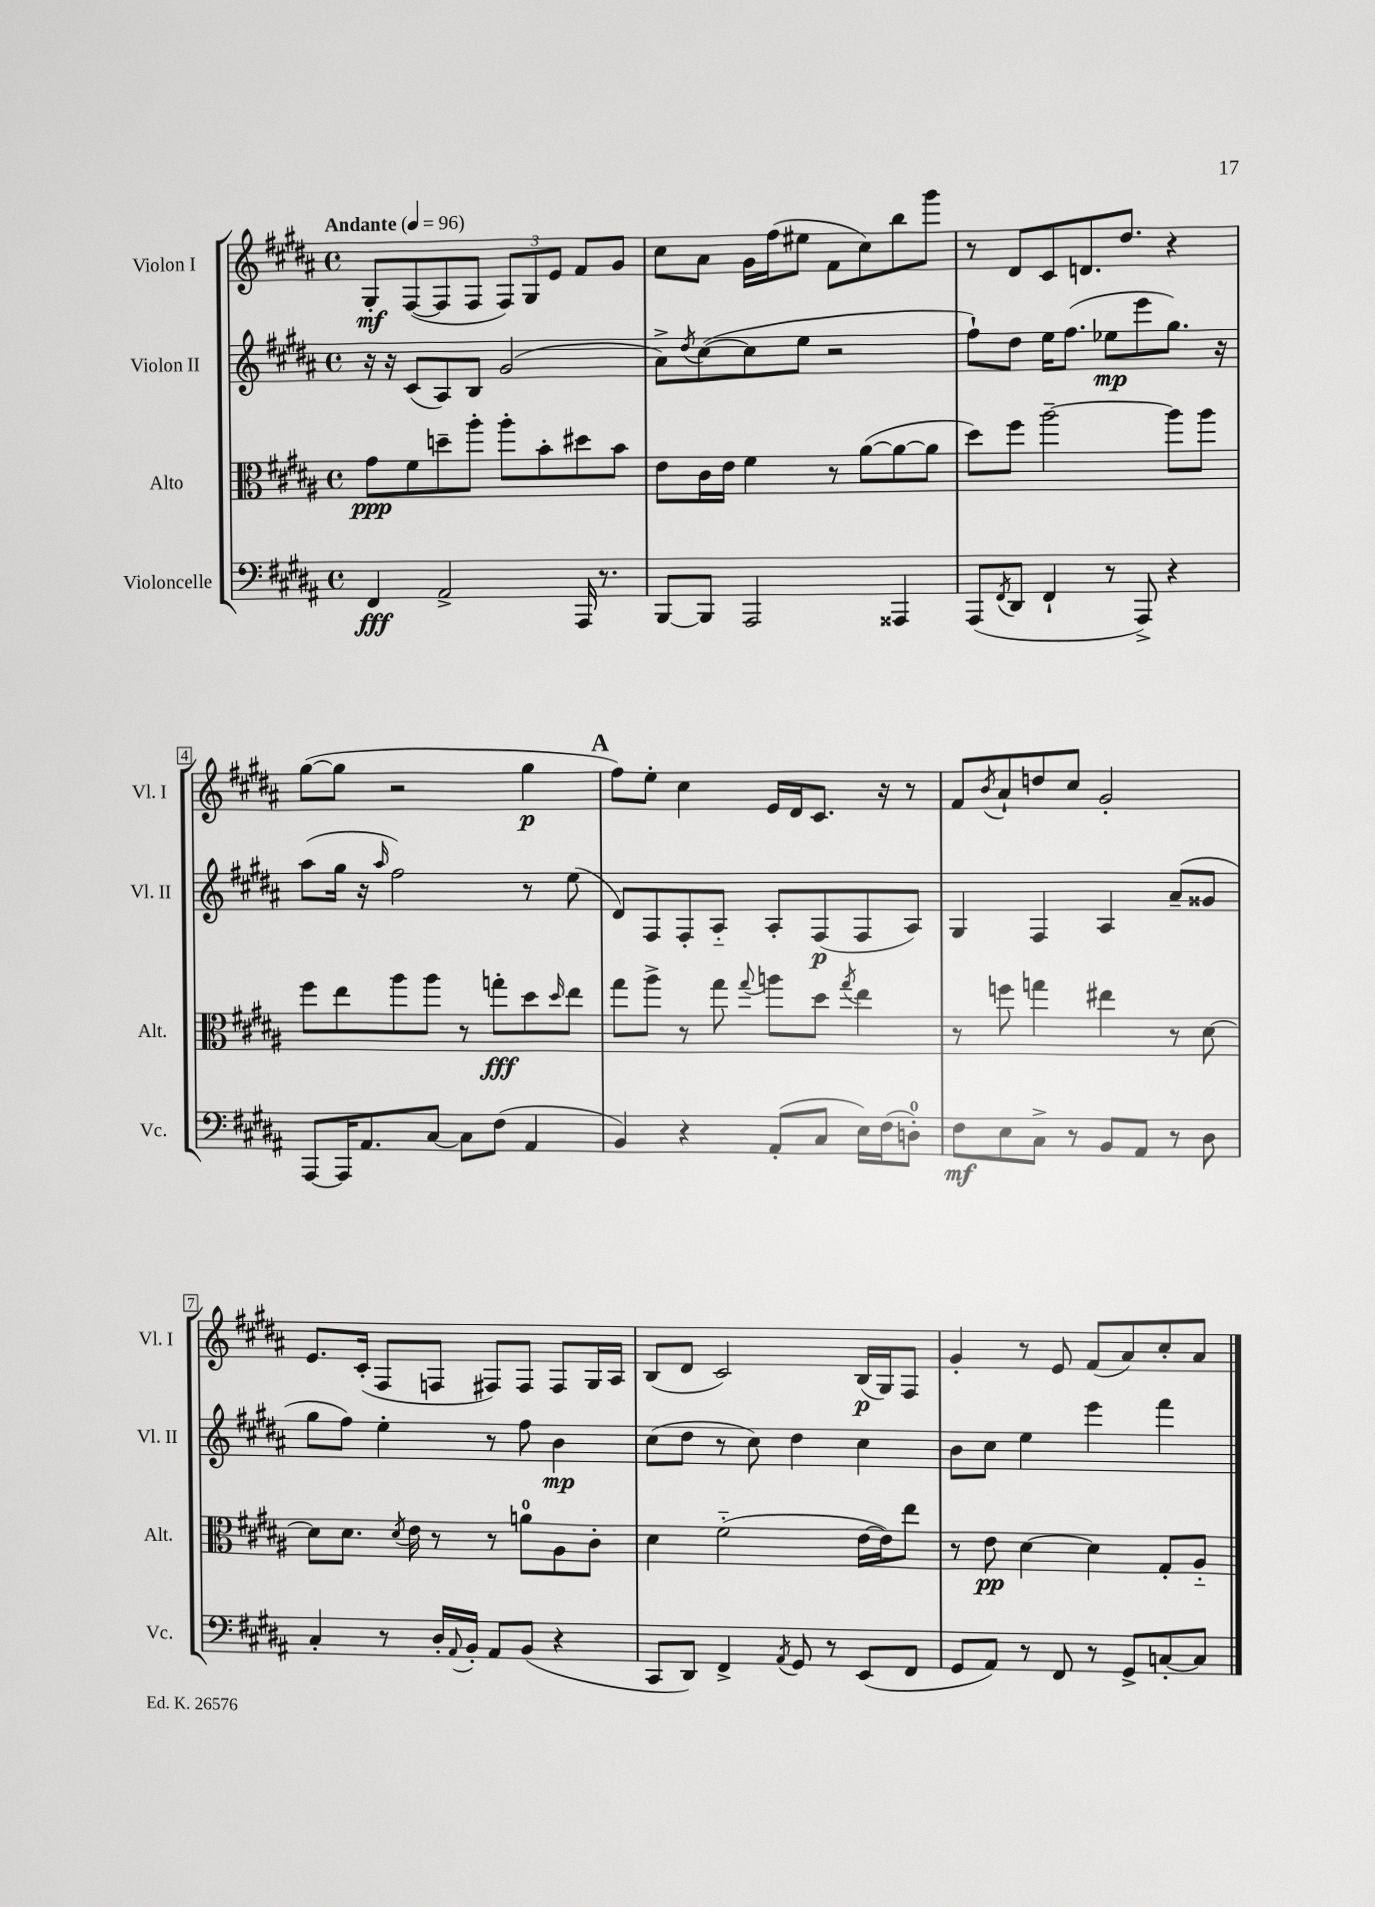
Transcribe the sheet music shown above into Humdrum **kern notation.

**kern	**kern	**kern	**kern
*staff4	*staff3	*staff2	*staff1
*clefF4	*clefC3	*clefG2	*clefG2
*k[f#c#g#d#a#]	*k[f#c#g#d#a#]	*k[f#c#g#d#a#]	*k[f#c#g#d#a#]
*M4/4	*M4/4	*M4/4	*M4/4
*met(c)	*met(c)	*met(c)	*met(c)
*MM96	*MM96	*MM96	*MM96
4FF#/	8g#\L	16r	8G#'/L
.	.	16r	.
.	8f#\	(8c#/L	([8F#/
2AA#^/	8dd~\	8A#/)	8F#/]
.	8aa#'\J	8B/J	8F#/J
.	8aa#'\L	(2g#/	12F#/L)
.	.	.	12G#/
.	8b'\	.	.
.	.	.	12e/J
16AAA#/	8dd#\	.	8f#/L
8.r	.	.	.
.	8b\J	.	8g#/J
=	=	=	=
[8BBB/L	8e\L	8a#^\L)	8cc#\L
.	.	8qdd#/	.
8BBB/]J	16c#\L	([8cc#\	8a#\J
.	16e\JJ	.	.
2AAA#/	4f#\	8cc#\]	16g#\LL
.	.	.	(16ff#\J
.	.	8ee\J	8ee#\J
.	8r	2r	8f#\L
.	([8a#\L	.	8cc#\)
4AAA##/	8a#\_	.	8bb\
.	8a#\]J	.	8ggg#\J
=	=	=	=
(8AAA#/L	8dd#\L)	8ff#`\L)	8r
8qFF#/	.	.	.
8DD#/J	8ff#\J	8dd#\J	8d#/L
4FF#`/	[2aa#~\	16ee\LK	8c#/
.	.	(8.ff#\J	.
.	.	.	8.d/
8r	.	8ee-\L	.
.	.	.	8.dd#/J
8AAA#^/)	.	8eee\	.
4r	8aa#\]L	8.gg#\J)	4r
.	8aa#\J	.	.
.	.	16r	.
=	=	=	=
[8AAA#/L	8ff#\L	(8aa#\L	([8gg#\L
16AAA#/]K	8ee\	16gg#\Jk	8gg#\]J
8.AA#/	.	16r	.
.	.	16qqaa#/	.
.	8aa#\	2ff#\)	2r
[8C#/J	8aa#\J	.	.
8C#\]L	8r	.	.
(8F#\J	8gg'\L	.	.
4AA#/	8dd#\	8r	4gg#\
.	16qqdd#/	.	.
.	8ee\J	(8ee\	.
=	=	=	=
4BB/)	8gg#\L	8d#/L)	8ff#\L)
.	8aa#^\J	8F#/	8ee'\J
4r	8r	8F#'/	4cc#\
.	8gg#\	8A#'~/J	.
.	8qqgg#/	.	.
(8AA#'/L	8aa\L	8A#'/L	16e/LL
.	.	.	16d#/J
8C#/J	8dd#\J	(8F#/	8.c#/J
.	8qgg#/	.	.
16E\LL)	4ee\	8F#/	.
(16F#\J	.	.	16r
8D'\J)	.	8A#/J)	8r
=	=	=	=
8F#\L	8r	4G#/	8f#/L
.	.	.	8qb/
8E\	8ff\	.	8a#`/
8C#^\J	4gg\	4F#/	8dd/
8r	.	.	8cc#/J
8BB/L	4ee#\	4A#/	2g#'/
8AA#/J	.	.	.
8r	8r	(8a#~/L	.
8D#\	[8d#\	8g##/J	.
=	=	=	=
4C#'/	8d#\]L	8gg#\L	8.e/L
.	8.d#\J	8ff#\J)	.
.	.	.	(16c#'/Jk
8r	.	4ee'\	8F#/L
.	8qd#/	.	.
.	16e\	.	.
16D#'/LL	8r	.	8F/J
8qqAA#/	.	.	.
16BB'/JJ	.	.	.
8AA#/L	8r	8r	8F#/L)
(8BB/J	8a\L	8ff#\	8F#/J
4r	8A#\	4b\	8F#/L
.	8c#'\J	.	16G#/L
.	.	.	16A#/JJ
=	=	=	=
8CC#/L	4d#\	(8cc#\L	(8B/L
8DD#/J)	.	8dd#\J	8d#/J
4FF#^/	(2f#'~\	8r	2c#/)
.	.	8cc#\)	.
8qAA#/	.	.	.
8GG#/	.	4dd#\	.
8r	.	.	.
(8EE/L	[16e\LL	4cc#\	(16B/LL
.	16e\]J)	.	16G#/J)
8FF#/J	8ee\J	.	8F#/J
=	=	=	=
8GG#/L	8r	8b\L	4g#'/
8AA#/J)	8e\	8cc#\J	.
8r	[4d#\	4ee\	8r
8FF#/	.	.	8e/
8r	4d#\]	4eee\	(8f#/L
8GG#^/L	.	.	8a#/)
[8C'/	8G#'/L	4fff#\	8cc#'/
8C/]J	8A#'~/J	.	8a#/J
==	==	==	==
*-	*-	*-	*-
